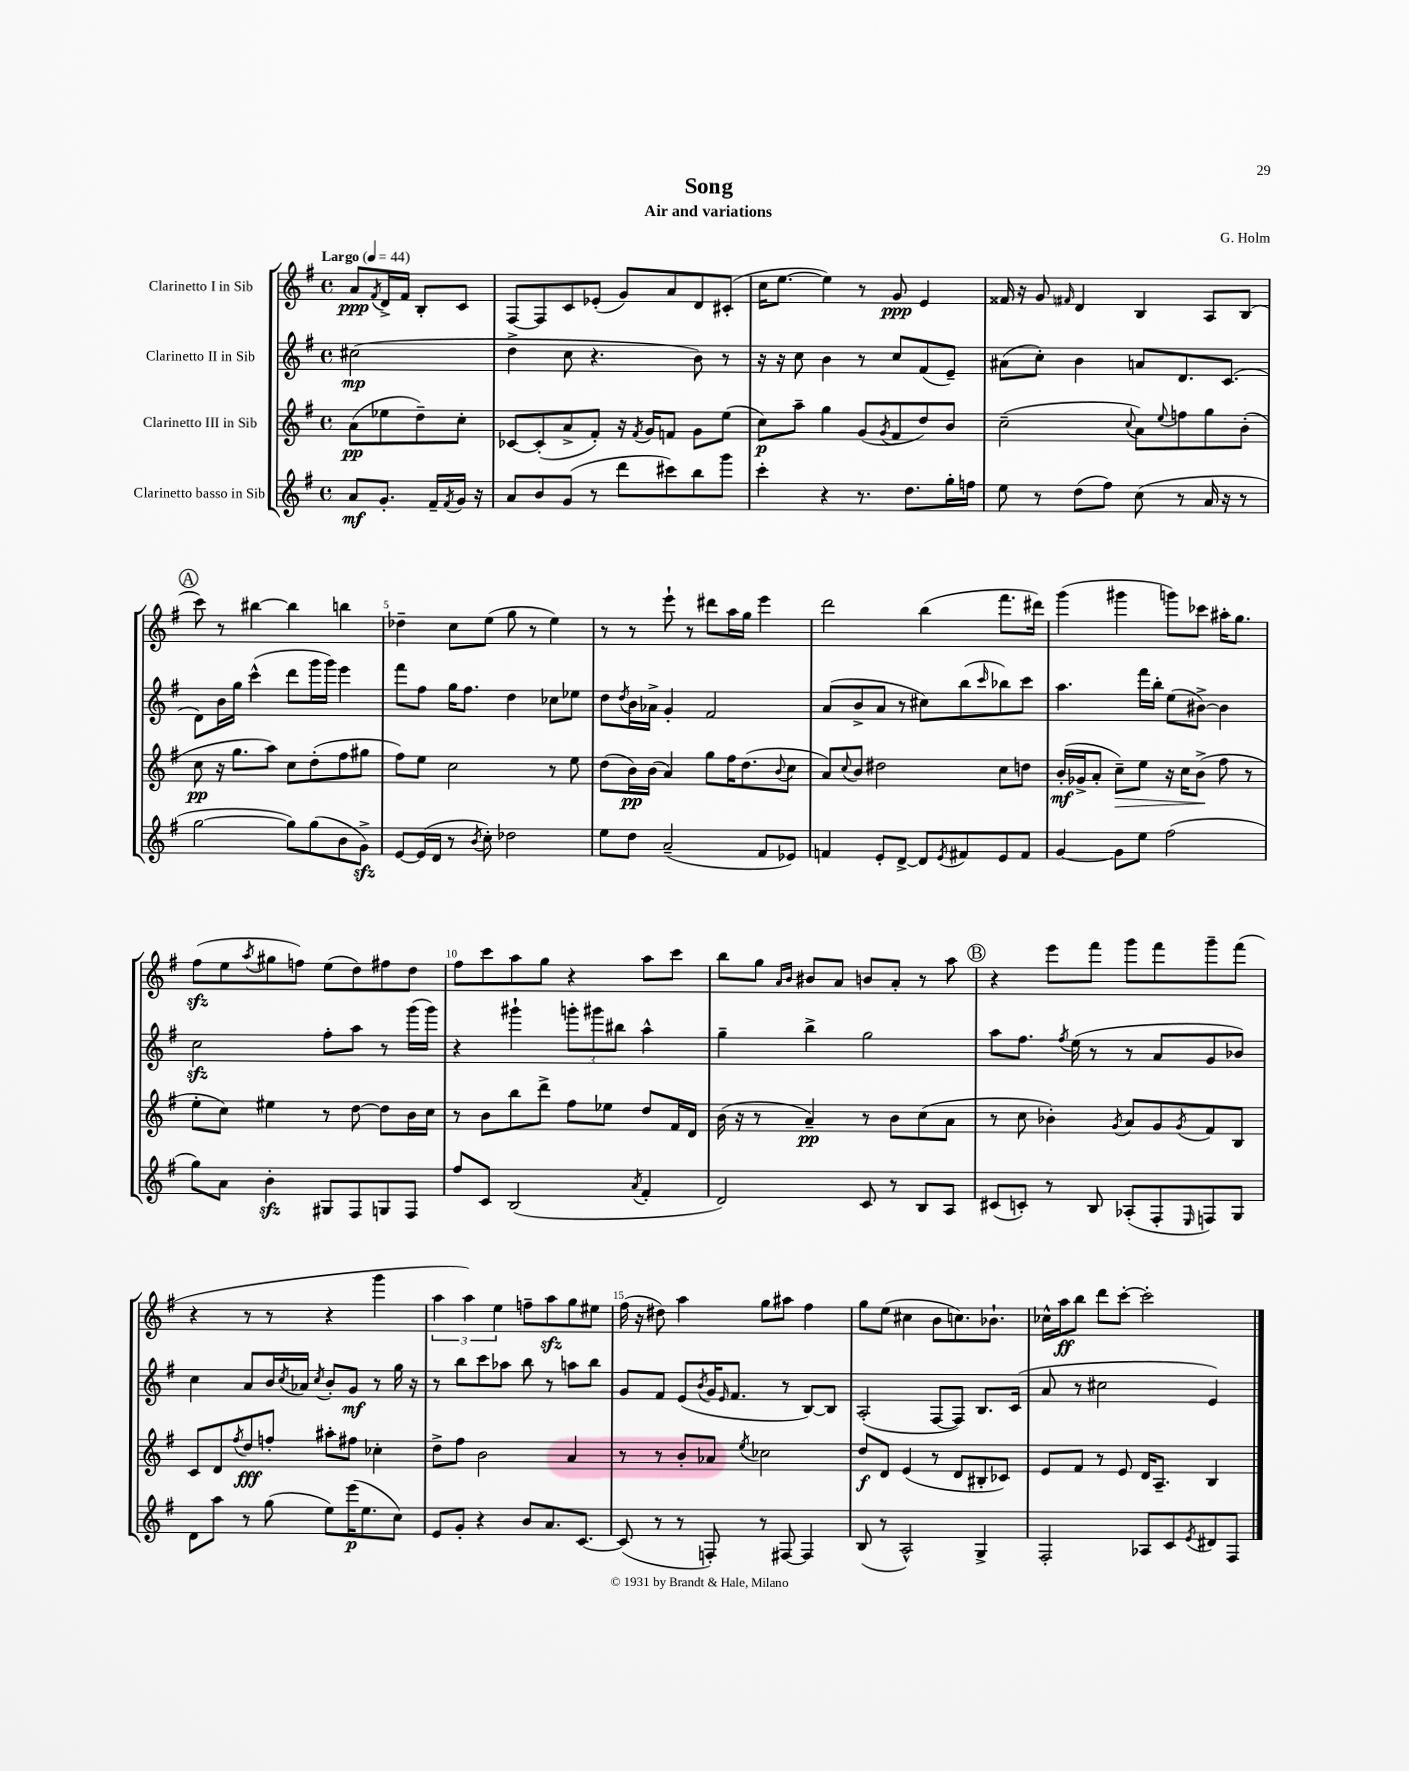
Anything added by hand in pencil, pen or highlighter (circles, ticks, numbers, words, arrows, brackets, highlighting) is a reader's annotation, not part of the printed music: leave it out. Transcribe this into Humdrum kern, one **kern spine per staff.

**kern	**kern	**kern	**kern
*staff4	*staff3	*staff2	*staff1
*clefG2	*clefG2	*clefG2	*clefG2
*k[f#]	*k[f#]	*k[f#]	*k[f#]
*M4/4	*M4/4	*M4/4	*M4/4
*met(c)	*met(c)	*met(c)	*met(c)
*MM44	*MM44	*MM44	*MM44
8a	(8a	(2cc#	8a
.	.	.	8qf#
8.g'	8ee-	.	16d^
.	.	.	16f#
.	8dd~)	.	8B'
16f#~	.	.	.
8qf#	.	.	.
16g	8cc'	.	8c
16r	.	.	.
=	=	=	=
8a	[8c-	4dd^	[8F#
8b	(8c-']	.	8F#]
(8g	8a^	8cc	8c
8r	8f#')	4.r	(8e-'
8ddd	16r	.	8g)
.	8qf#	.	.
.	16g	.	.
8ccc#)	8f	.	8a
8bb	8g	8b)	8d
8ggg	(8ee	8r	(8c#'
=	=	=	=
4ccc'	8cc)	16r	16cc
.	.	16r	[8.ee
.	8aa~	8cc	.
4r	4gg	4b	4ee])
8.r	(8g	8r	8r
.	8qg	.	.
.	8f#	8cc	8g
8.dd	.	.	.
.	8dd)	(8f#	4e
16gg'	8b	8e~)	.
16ff	.	.	.
=	=	=	=
8ee	(2cc~	(8a#	16f##
.	.	.	16r
8r	.	8cc')	8g
.	.	.	16qqf#
(8dd	.	4b	4d
8ff#)	.	.	.
.	8qqcc	.	.
(8cc	8a)	8a	4B
.	8qqee	.	.
8r	8ff	8.d	.
16a	8gg	.	8A
16r	.	(8.c	.
8r	(8b'	.	(8B
=	=	=	=
[2gg	8cc	8d)	8ccc)
.	16r	16b	8r
.	8.gg	16gg	.
.	.	(4ccc^^	[4bb#
.	8aa)	.	.
8gg])	8cc	8ddd	4bb#]
(8gg	(8dd'	16ggg	.
.	.	16ggg)	.
8b	8ff#	4eee	4bb
8g^)	8gg#	.	.
=	=	=	=
[8e	8ff#)	8fff#	4dd-~
(16e]	8ee	8ff#	.
16d	.	.	.
8r	2cc	16gg	8cc
.	.	8.ff#	.
8qb	.	.	.
8cc')	.	.	(8ee
2dd-	.	4dd	8gg
.	.	.	8r
.	8r	8cc-	4ee)
.	8ee	8ee-	.
=	=	=	=
8ee	(8dd	8dd	8r
.	.	8qdd	.
8dd	16b)	16b	8r
.	(16b	16a-^	.
(2a~	4a)	4g'	8eee`
.	.	.	8r
.	8gg	2f#	8ddd#
.	16ff#	.	16aa
.	(8.dd	.	16gg
8f#	.	.	4eee
.	8qqb	.	.
8e-)	8cc	.	.
=	=	=	=
4f	8a)	(8a	2ddd
.	8qqcc	.	.
.	8b	8b^	.
8e'	2dd#	8a	.
[8d^	.	8r	.
8d]	.	8cc#)	(4bb
8qe	.	.	.
8f#	.	(8bb	.
.	.	16qqccc	.
8e	8cc	8bb-)	8.fff#
8f#	8dd	8ccc	.
.	.	.	16ddd#)
=	=	=	=
[4g	(16b'	4.aa	(4ggg
.	16g-^	.	.
.	8a'	.	.
8g]	8cc~)	.	4ggg#
8ee	8ee	16fff#	.
.	.	16bb'	.
(2ff#	16r	(8ee	8ggg)
.	16cc	.	.
.	(8b^	[8b#^)	8ccc-
.	8ff#	4b#]	16aa#'
.	.	.	8.gg
.	8r	.	.
=	=	=	=
8gg)	8ee'	2cc	(8ff#
8a	8cc)	.	8ee
.	.	.	8qaa
4b'	4ee#	.	8gg#
.	.	.	8ff)
8G#	8r	8ff#'	(8ee
8F#	[8dd	8aa	8dd)
8G	8dd]	8r	8ff#
8F#	16b	(16ggg	8dd
.	16cc	16ggg)	.
=	=	=	=
8ff#	8r	4r	8ff#
8c	8b	.	8ccc
(2B	8bb	4ggg#`	8aa
.	8ddd^	.	8gg
.	8ff#	12ggg'	4r
.	.	12ggg#	.
.	8ee-	.	.
.	.	12bb#	.
8qa	.	.	.
4f#'	8dd	4aa^^	8aa
.	16f#	.	8ccc
.	16d	.	.
=	=	=	=
2d)	(16b	4gg~	8bb
.	16r	.	.
.	8r	.	8gg
.	.	.	16qqa
.	.	.	16qqb
.	4a~)	4bb^	8b#
.	.	.	8a
8c	8r	2gg	8b
8r	8b	.	8a'
8B	(8cc	.	8r
8A	8a	.	8aa
=	=	=	=
(8c#	8r	8aa	4r
8c')	8cc	8.ff#	.
8r	4b-')	.	8eee
.	.	8qff#	.
.	.	(16ee	.
8B	.	8r	8fff#
.	8qg	.	.
(8A-'	8a	8r	8ggg
8F#'	8g	8a	8fff#
16qqE	8qg	.	.
8F)	8f#	8g	8ggg~
8G	8B	8b-)	(8fff#
=	=	=	=
8d	8c	4cc	4r
8aa	8d	.	.
.	8qff#	.	.
8r	8dd	8a	8r
(8gg	8ff'	16b	8r
.	.	8qcc	.
.	.	16a-	.
.	.	8qcc	.
8ee)	8aa#'	8b'	4r
(16eee	8ff#	8g	.
8.ee	.	.	.
.	4cc-'	8r	4ggg
8cc)	.	16gg	.
.	.	16r	.
=	=	=	=
8e	8dd^	8r	6aa
8g'	8ff#	8bb	.
.	.	.	6aa)
4r	2b	8ccc	.
.	.	.	6ee
.	.	8aa-	.
8b	.	8bb	8ff~
8.a	.	8r	8aa
.	4a	8aa	8gg
[8.c	.	.	.
.	.	8bb	8ee#
=	=	=	=
(8c]	8r	8g	(16ff#
.	.	.	16r
8r	8r	8f#	8dd#)
8r	8b'	(8e	4aa
.	.	8qb	.
8F')	8a-	16g	.
.	.	16qqe	.
.	.	8.f#	.
.	8qee	.	.
8r	2cc-	.	8gg
[8F#	.	8r	8aa#
4F#]	.	[8B)	4ff#
.	.	8B]	.
=	=	=	=
(8B	8dd	(2A'	8gg
8r	8d	.	(8ee
2A^^)	(4e	.	4cc#
.	8r	[8F#	8b
.	8d	8F#])	8.cc)
4G^	8B#'	8.B	.
.	.	.	8.b-`
.	8c-)	.	.
.	.	(16c	.
=	=	=	=
2F#'	8e	8a	16cc-^^
.	.	.	16aa
.	8f#	8r	8bb
.	8r	2cc#	8ddd
.	8e	.	[8ccc'
8A-	16d	.	2ccc']
.	8.A~	.	.
8c	.	.	.
8qe	.	.	.
8d#	4B	4e)	.
8F#	.	.	.
==	==	==	==
*-	*-	*-	*-
